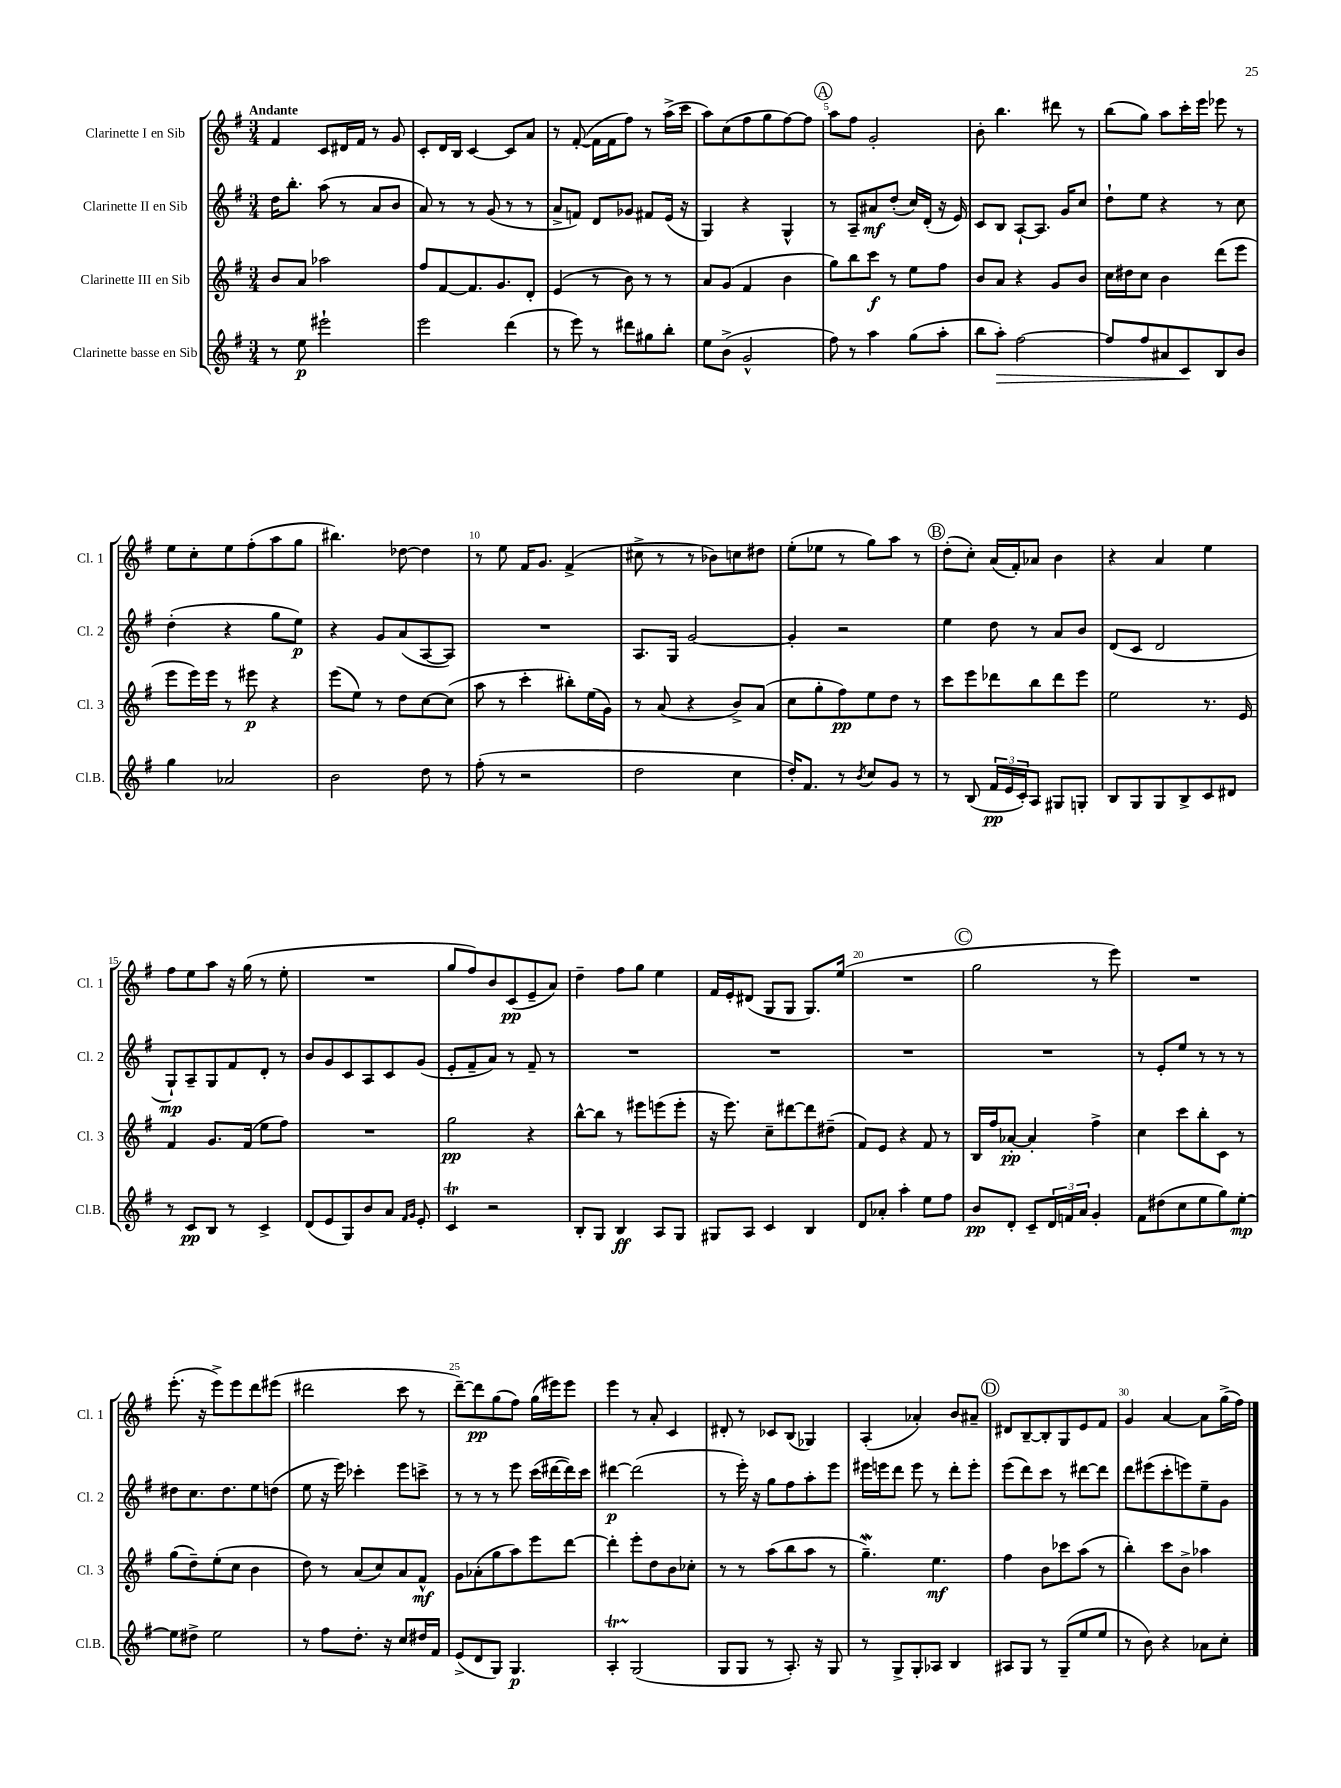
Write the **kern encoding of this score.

**kern	**kern	**kern	**kern
*staff4	*staff3	*staff2	*staff1
*clefG2	*clefG2	*clefG2	*clefG2
*k[f#]	*k[f#]	*k[f#]	*k[f#]
*M3/4	*M3/4	*M3/4	*M3/4
8r	8b	16dd	4f#
.	.	8.bb'	.
8ee	8a	.	.
2eee#`	2aa-	(8aa	8c
.	.	8r	16d#
.	.	.	16f#
.	.	8a	8r
.	.	8b	8g
=	=	=	=
2eee	8ff#	8a)	8c'
.	[8f#	8r	16d
.	.	.	16B
.	8.f#]	8r	[4c
.	.	(8g	.
.	8.g	.	.
(4ddd	.	8r	8c]
.	8d'	8r	8a
=	=	=	=
8r	(4e	8a^	8r
8eee)	.	8f)	([8f#'
8r	8r	8d	16f#]
.	.	.	16f#
8ddd#	8b)	8g-	8ff#)
8gg#	8r	8f#	8r
8bb'	8r	(16e	(16aa^
.	.	16r	16ccc
=	=	=	=
8ee	8a	4G)	8aa)
(8b^	(8g	.	(8cc
2g^^	4f#	4r	8ff#
.	.	.	8gg
.	4b	4G^^	[8ff#)
.	.	.	8ff#]
=	=	=	=
8ff#)	8gg)	8r	8aa
8r	8bb	8A~	8ff#
4aa	8ccc	8a#	2g'
.	8r	(8dd'	.
(8gg	8ee	16cc)	.
.	.	(16d'	.
8aa'	8ff#	16r	.
.	.	16e)	.
=	=	=	=
8bb	8b	8c	8b'
8aa')	8a	8B	4.bb
[2ff#	4r	[8A`	.
.	.	8.A]	.
.	8g	.	8ddd#
.	.	16g	.
.	8b	8cc	8r
=	=	=	=
8ff#]	16cc	8dd`	(8bb
.	16dd#	.	.
8ff#	8cc	8ee	8gg)
8a#	4b	4r	8aa
8c	.	.	16ccc'
.	.	.	16eee
8B	(8ddd	8r	8eee-
8b	8eee	8cc	8r
=	=	=	=
4gg	8eee	(4dd'	8ee
.	16eee)	.	8cc'
.	16eee	.	.
2a-	8r	4r	8ee
.	8eee#	.	(8ff#'
.	4r	8gg	8aa
.	.	8ee)	8gg
=	=	=	=
2b	(8eee	4r	4.bb#)
.	8ee)	.	.
.	8r	8g	.
.	8dd	(8a	[8dd-
8dd	[8cc	[8A	4dd-]
8r	(8cc]	8A])	.
=	=	=	=
(8ff#'	8aa	2.r	8r
8r	8r	.	8ee
2r	4ccc'	.	16f#
.	.	.	8.g
.	8bb#')	.	(4f#^
.	(16ee	.	.
.	16g)	.	.
=	=	=	=
2dd	8r	8.A	8cc#^
.	(8a	.	8r
.	.	16G	.
.	4r	[2g	8r
.	.	.	8b-)
4cc	8b^)	.	8cc
.	(8a	.	8dd#
=	=	=	=
16dd')	8cc	4g']	(8ee'
8.f#	.	.	.
.	8gg'	.	8ee-
8r	8ff#)	2r	8r
8qb	.	.	.
8cc	8ee	.	8gg)
8g	8dd	.	8aa
8r	8r	.	8r
=	=	=	=
8r	8ccc	4ee	(8dd'
(8B	8eee	.	8cc')
24f#	8ddd-	8dd	(16a
24e	.	.	.
.	.	.	16f#')
24c')	.	.	.
8A	8bb	8r	8a-
8G#	8ddd-	8a	4b
8G'	8eee	8b	.
=	=	=	=
8B	2ee	(8d	4r
8G	.	8c	.
8G	.	2d	4a
8B^	.	.	.
8c	8.r	.	4ee
8d#	.	.	.
.	16e	.	.
=	=	=	=
8r	4f#	8G`)	8ff#
8c	.	8A~	8ee
8B	8.g	8G	8aa
8r	.	8f#	16r
.	(16f#	.	(16gg
4c^	8ee	8d'	8r
.	8ff#)	8r	8ee'
=	=	=	=
(8d	2.r	8b	2.r
8e	.	8g	.
8G)	.	8c	.
8b	.	8A	.
8a	.	8c	.
16qqf#	.	.	.
16qqg	.	.	.
8e'	.	(8g	.
=	=	=	=
4c	2gg	8e'	8gg
.	.	8f#~	8ff#)
2r	.	8a)	8b
.	.	8r	(8c
.	4r	8f#~	8e~
.	.	8r	8a)
=	=	=	=
8B'	[8bb^^	2.r	4dd~
8G	8bb]	.	.
4B	8r	.	8ff#
.	8eee#	.	8gg
8A	(8eee	.	4ee
8G	8eee'	.	.
=	=	=	=
8G#	16r	2.r	16f#
.	8.eee)	.	16e'
8A	.	.	(8d#
4c	8cc~	.	8G
.	[8ddd#	.	8G
4B	8ddd#]	.	8.G)
.	(8dd#~	.	.
.	.	.	(16ee
=	=	=	=
8d	8f#)	2.r	2.r
8a-'	8e	.	.
4aa'	4r	.	.
8ee	8f#	.	.
8ff#	8r	.	.
=	=	=	=
8b	16B	2.r	2gg
.	16ff#	.	.
8d'	[8a-'	.	.
8c~	4a-']	.	.
24d	.	.	.
24f	.	.	.
24a	.	.	.
4g'	4ff#^	.	8r
.	.	.	8eee)
=	=	=	=
8f#	4cc	8r	2.r
(8dd#	.	8e'	.
8cc	8ccc	8ee	.
8ee	8bb'	8r	.
8gg)	8c	8r	.
[8ee'	8r	8r	.
=	=	=	=
8ee]	(8gg	8dd#	(8.eee'
8dd#^	8dd~)	8.cc	.
.	.	.	16r
2ee	(8ee'	.	8eee^)
.	.	8.dd#	.
.	8cc	.	8eee
.	4b	8ee	8ddd
.	.	(8dd	(8eee#
=	=	=	=
8r	8dd)	8ee	2ddd#
8ff#	8r	16r	.
.	.	16eee)	.
8.dd'	(8a	4ccc-'	.
.	8cc)	.	.
16r	.	.	.
8cc	8a	8eee	8ccc
16dd#	8f#^^	8ccc^	8r
16f#	.	.	.
=	=	=	=
(8e^	8g	8r	[8ddd~)
8d	(8a-'	8r	8ddd]
8G)	8gg	8r	(8gg
4.G	8aa)	8eee	8ff#)
.	8eee	(16ccc	(16gg
.	.	[16ddd#	16eee#)
.	[8ddd	16ddd#])	8eee#
.	.	16ccc	.
=	=	=	=
4A'	4ddd']	[4ddd#	4eee
(2G	8eee'	(2ddd#]	8r
.	8dd	.	8a'
.	8b	.	4c
.	8cc-'	.	.
=	=	=	=
8G	8r	8r	8d#'
8G	8r	16eee')	8r
.	.	16r	.
8r	(8aa	8gg	8c-
8.A')	8bb	8ff#	(8B
.	8aa	8aa'	4G-)
16r	.	.	.
8G	8r	8eee	.
=	=	=	=
8r	4.gg~)	16eee#	(4A'
.	.	16eee	.
8G^	.	8ddd	.
8G'	.	8eee	4a-')
8A-	4.ee	8r	.
4B	.	8ddd'	8b
.	.	8eee'	8a#~
=	=	=	=
8A#	4ff#	(8eee	8d#
8G	.	8ddd)	[8B~
8r	8b	8ccc	8B']
(8G~	8ccc-	8r	8G
8ee	(8aa	[8ddd#	8e
8ee	8r	8ddd#]	8f#
=	=	=	=
8r	4bb')	8ddd	4g
8b)	.	(8eee#	.
4r	8ccc	8ccc'	[4a
.	8b^	8eee)	.
8a-	4aa-	8ee~	8a]
8cc'	.	8g	(16gg^
.	.	.	16ff#)
==	==	==	==
*-	*-	*-	*-
